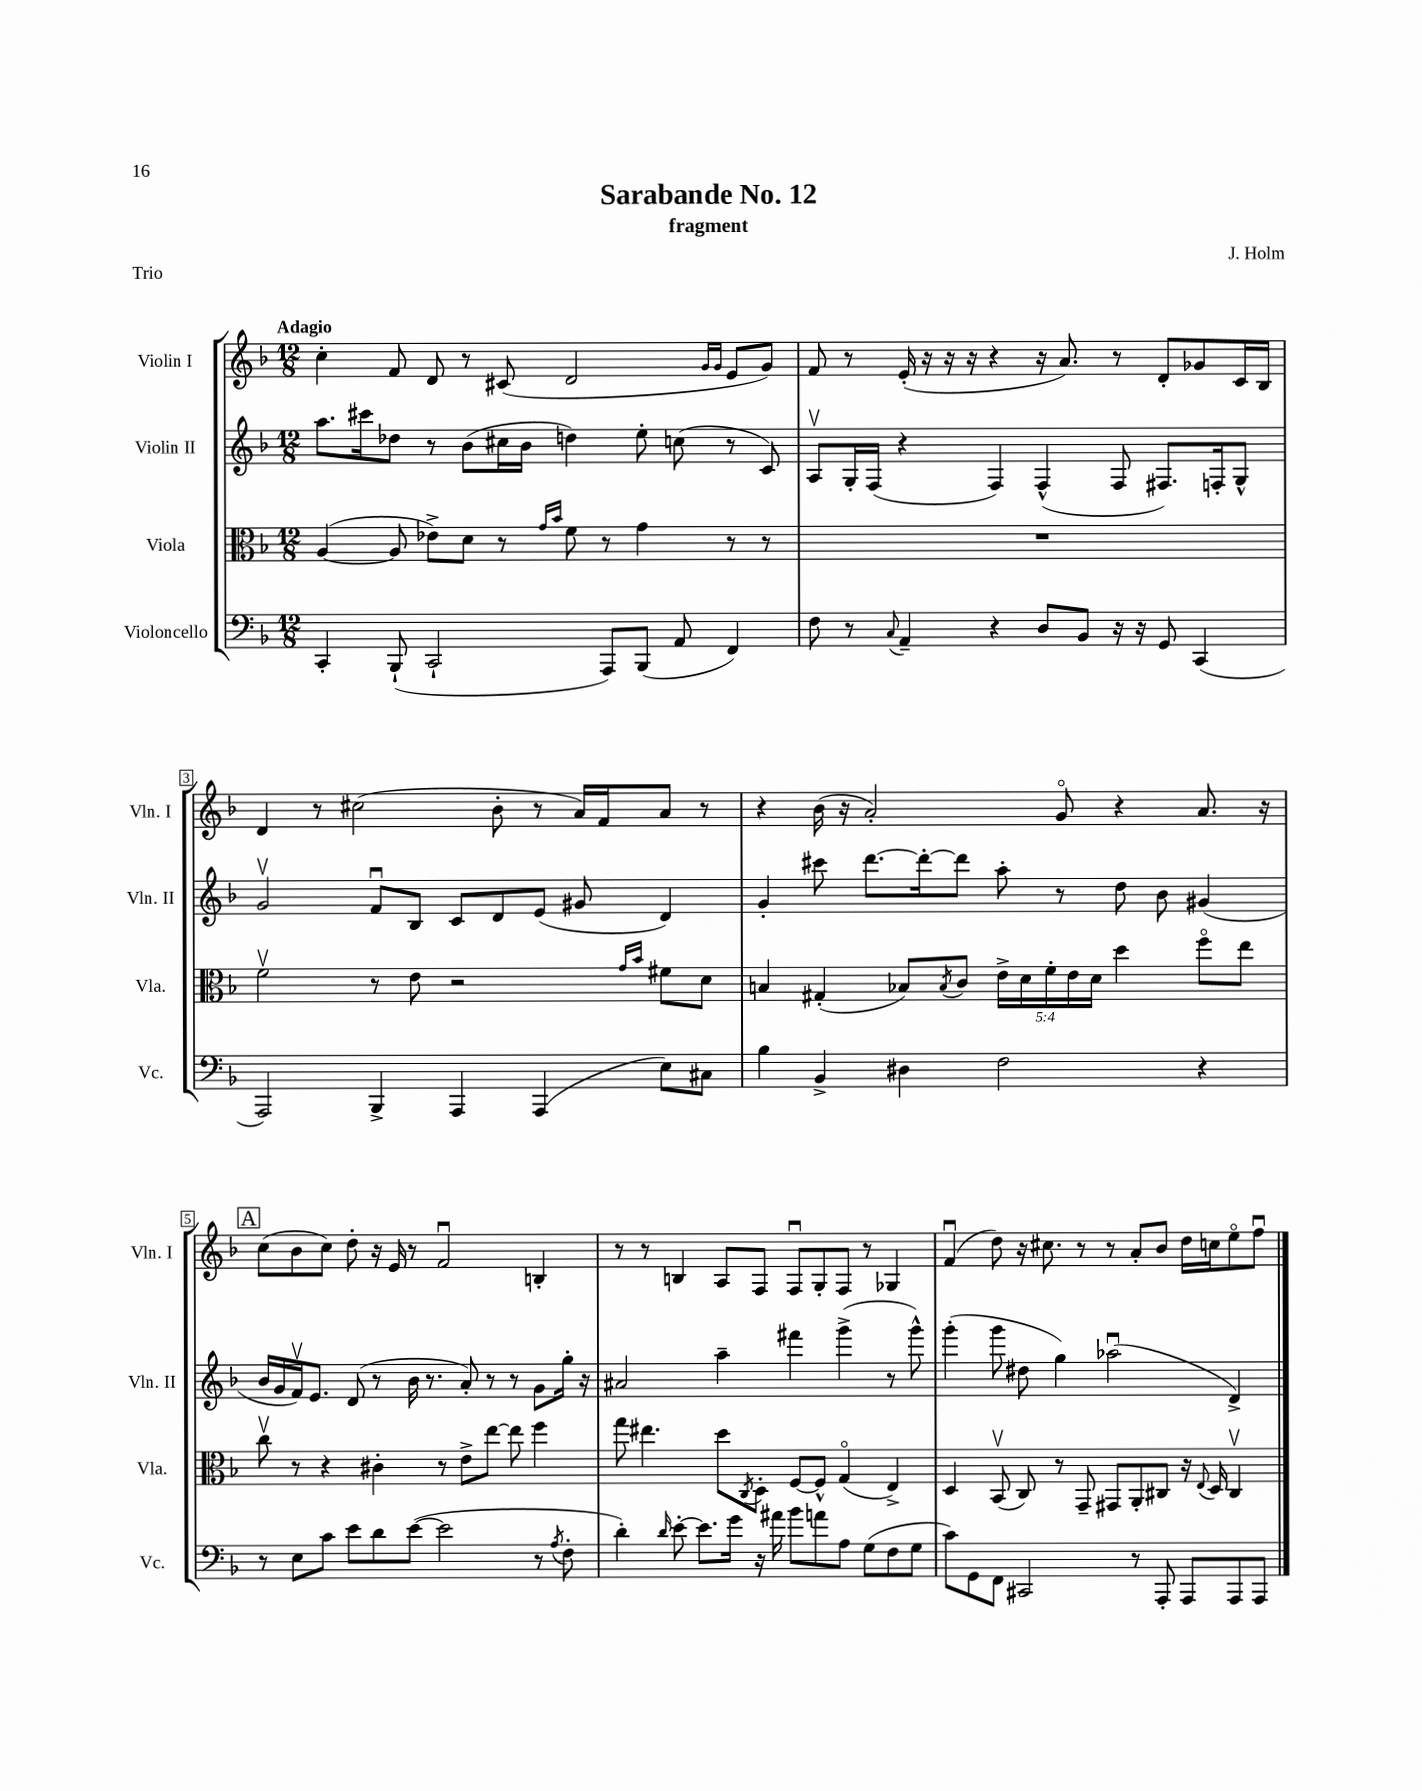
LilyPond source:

\header { title = "Sarabande No. 12" composer = "J. Holm" subtitle = "fragment" piece = "Trio" }
<<
\new StaffGroup <<
\new Staff = "s0" \with { instrumentName = "Violin I" shortInstrumentName = "Vln. I" } {
    \clef treble \key f \major \numericTimeSignature \time 12/8 \tempo "Adagio"
    c''4-. f'8 d'8 r8 cis'8( d'2 \grace { g'16 g'16 } e'8 g'8) |
    f'8 r8 e'16-.( r16 r16 r16 r4 r16 a'8.) r8 d'8-. ges'8 c'16 bes16 |
    d'4 r8 cis''2( bes'8-. r8 a'16) f'16 a'8 r8 |
    r4 bes'16( r16 a'2-.) g'8\flageolet r4 a'8. r16 |
    \mark \markup { \box "A" } c''8( bes'8 c''8) d''8-. r16 e'16 r8 f'2\downbow b4-. |
    r8 r8 b4 a8 f8 f8\downbow g8-. f8 r8 ges4 |
    f'4\downbow( d''8) r16 cis''8. r8 r8 a'8-. bes'8 d''16 c''16 e''8\flageolet f''8\downbow \bar "|." |
}
\new Staff = "s1" \with { instrumentName = "Violin II" shortInstrumentName = "Vln. II" } {
    \clef treble \key f \major \numericTimeSignature \time 12/8
    a''8. cis'''16 des''8 r8 bes'8( cis''16 bes'16 d''4) e''8-. c''8( r8 c'8) |
    a8\upbow g16-. f16( r4 f4) f4-^( f8 fis8.) f16-. g8-^ |
    g'2\upbow f'8\downbow bes8 c'8 d'8 e'8( gis'8 d'4) |
    g'4-. cis'''8 d'''8.~ d'''16~-. d'''8 a''8-. r8 d''8 bes'8 gis'4( |
    \mark \markup { \box "A" } bes'16 g'16 f'16\upbow) e'8. d'8( r8 bes'16 r8. a'8-.) r8 r8 g'8 g''16-. r16 |
    ais'2 a''4-- fis'''4 g'''4->( r8 g'''8-^) |
    g'''4-.( g'''8 dis''8 g''4) aes''2\downbow( d'4->) \bar "|." |
}
\new Staff = "s2" \with { instrumentName = "Viola" shortInstrumentName = "Vla." } {
    \clef alto \key f \major \numericTimeSignature \time 12/8 \override Staff.TupletNumber.text = #tuplet-number::calc-fraction-text
    a4~( a8 ees'8->) d'8 r8 \grace { g'16 bes'16 } f'8 r8 g'4 r8 r8 |
    R1. |
    f'2\upbow r8 e'8 r2 \grace { g'16 bes'16 } fis'8 d'8 |
    b4 gis4-.( bes8) \acciaccatura { bes8 } c'8 \tuplet 5/4 { e'16-> d'16 f'16-. e'16 d'16 } d''4 f''8\flageolet e''8 |
    \mark \markup { \box "A" } c''8\upbow r8 r4 cis'4-. r8 e'8-> e''8~ e''8 f''4 |
    g''8 eis''4. d''8 \acciaccatura { c8 } d8-. f8~ f8-^ g4\flageolet( e4->) |
    d4 bes,8\upbow( c8) r8 g,8-- gis,8 a,8-. cis8 r16 \appoggiatura { e8 } d16 cis4\upbow \bar "|." |
}
\new Staff = "s3" \with { instrumentName = "Violoncello" shortInstrumentName = "Vc." } {
    \clef bass \key f \major \numericTimeSignature \time 12/8
    c,4-. bes,,8-!( c,2-! a,,8) bes,,8( a,8 f,4) |
    f8 r8 \appoggiatura { c8 } a,4-- r4 d8 bes,8 r16 r16 g,8 c,4( |
    a,,2) bes,,4-> a,,4 a,,4( e8) cis8 |
    bes4 bes,4-> dis4 f2 r4 |
    \mark \markup { \box "A" } r8 e8 c'8 e'8 d'8 e'8~( e'2 r8 \acciaccatura { a8 } f8-. |
    d'4-.) \grace { d'16 } e'8~-. e'8. g'16 r16 ais'16 bes'8 a'8 a8 g8( f8 g8 |
    c'8) g,8 f,8 cis,2 r8 a,,8-. a,,8 a,,8 a,,8 \bar "|." |
}
>>
>>
\layout { \context { \Score \override BarNumber.stencil = #(make-stencil-boxer 0.1 0.3 ly:text-interface::print) } }
